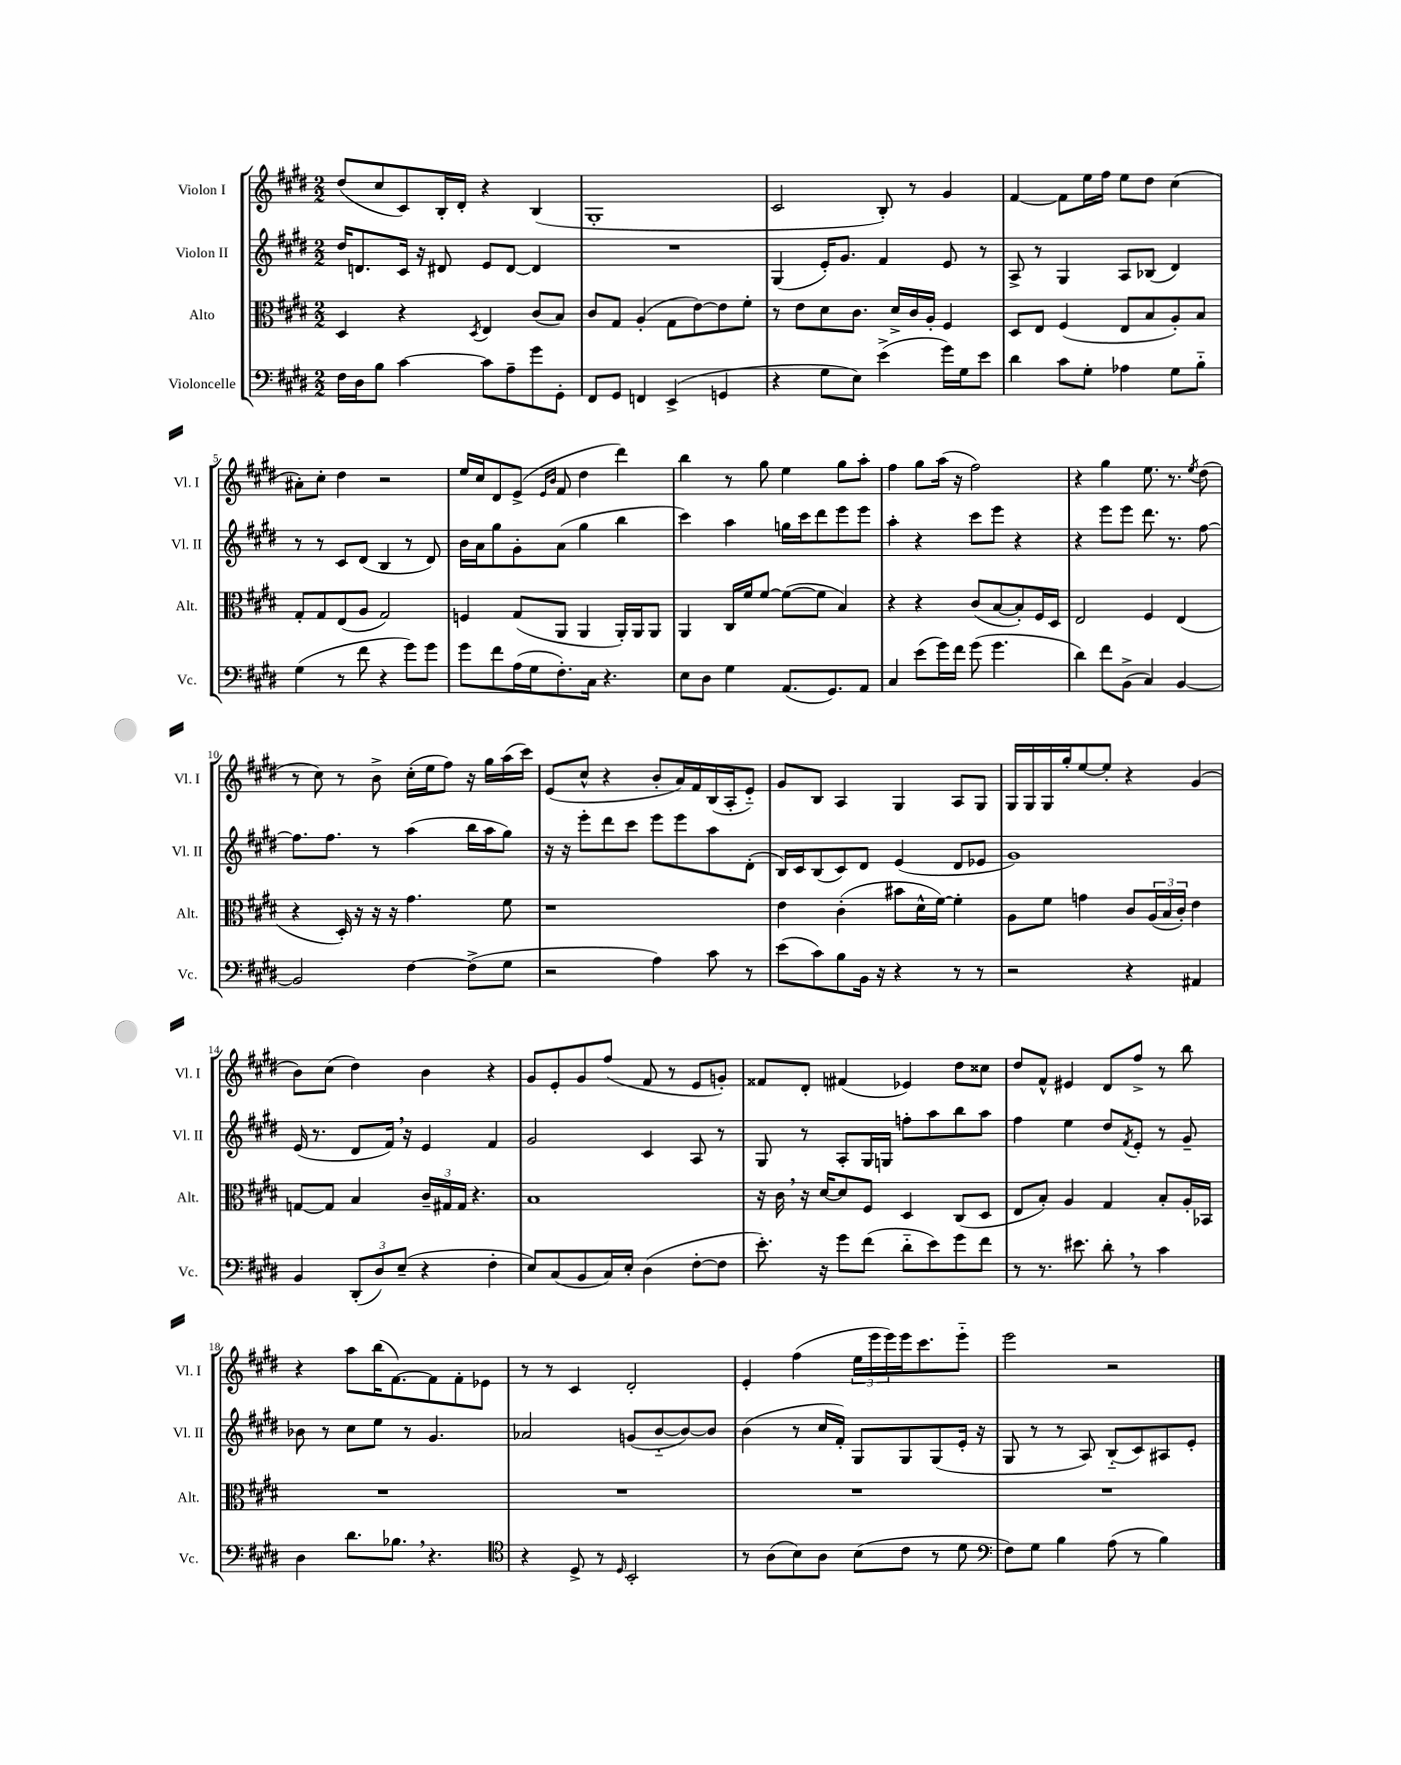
<<
\new StaffGroup <<
\new Staff = "s0" \with { instrumentName = "Violon I" shortInstrumentName = "Vl. I" } {
    \clef treble \key e \major \numericTimeSignature \time 2/2
    dis''8( cis''8 cis'8) b16-. dis'16-. r4 b4( |
    gis1-. |
    cis'2 b8-.) r8 gis'4 |
    fis'4~ fis'8 e''16 fis''16 e''8 dis''8 cis''4( |
    ais'8-.) cis''8-. dis''4 r2 |
    e''16 cis''16 dis'8 e'8->( \grace { e'16 b'16 } fis'8 dis''4 dis'''4) |
    b''4 r8 gis''8 e''4 gis''8 a''8-. |
    fis''4 gis''8 a''16( r16 fis''2) |
    r4 gis''4 e''8. r8. \acciaccatura { e''8 } dis''8( |
    r8 cis''8) r8 b'8-> cis''16-.( e''16 fis''8) r16 gis''16 a''16( cis'''16) |
    e'8( cis''8-^ r4 b'8-. a'16) fis'16 b16( a16-. e'8-_) |
    gis'8 b8 a4 gis4 a8 gis8 |
    gis16 gis16 gis16 gis''16-. e''8~ e''8-. r4 gis'4( |
    b'8) cis''8( dis''4) b'4 r4 |
    gis'8 e'8-. gis'8 fis''8( fis'8 r8 e'8 g'8-.) |
    fisis'8 dis'8-. fis'4( ees'4) dis''8 cisis''8 |
    dis''8 fis'8-^ eis'4 dis'8 fis''8-> r8 b''8 |
    r4 a''8 b''16( fis'8.~) fis'8 fis'8-. ees'8 |
    r8 r8 cis'4 dis'2-. |
    e'4-. fis''4( \tuplet 3/2 { e''16 e'''16 e'''16) } e'''16 cis'''8. e'''8-_ |
    e'''2 r2 \bar "|." |
}
\new Staff = "s1" \with { instrumentName = "Violon II" shortInstrumentName = "Vl. II" } {
    \clef treble \key e \major \numericTimeSignature \time 2/2
    dis''16 d'8. cis'16 r16 dis'8 e'8 dis'8~ dis'4 |
    R1 |
    gis4( e'16-.) gis'8. fis'4 e'8 r8 |
    a8-> r8 gis4 a8 bes8( dis'4) |
    r8 r8 cis'8 dis'8( b4 r8 dis'8) |
    b'16 a'16 gis''8 gis'8-. a'8( gis''4 b''4 |
    cis'''4) a''4 g''16 cis'''16 dis'''8 e'''8 e'''8 |
    a''4-. r4 cis'''8 e'''8 r4 |
    r4 e'''8 e'''8 dis'''8. r8. fis''8~ |
    fis''8. fis''8. r8 a''4( b''16 a''16 gis''8) |
    r16 r16 e'''8-. dis'''8 cis'''8 e'''8 e'''8 a''8 dis'8-.( |
    b16) cis'16 b8( cis'8) dis'8 e'4( dis'8 ees'8 |
    gis'1) |
    e'16( r8. dis'8 fis'16) \breathe r16 e'4 fis'4 |
    gis'2 cis'4 a8 r8 |
    gis8 r8 a8-. gis16 g16 f''8-. a''8 b''8 a''8 |
    fis''4 e''4 dis''8 \acciaccatura { fis'8 } e'8-. r8 gis'8-- |
    bes'8 r8 cis''8 e''8 r8 gis'4. |
    aes'2 g'8( b'8~-_ b'8~) b'8 |
    b'4( r8 cis''16 fis'16-.) gis8 gis8 gis8( e'16-. r16 |
    gis8 r8 r8 a8) b8-_( cis'8) ais8 e'8-. \bar "|." |
}
\new Staff = "s2" \with { instrumentName = "Alto" shortInstrumentName = "Alt." } {
    \clef alto \key e \major \numericTimeSignature \time 2/2
    dis4 r4 \acciaccatura { dis8 } e4 cis'8( b8) |
    cis'8 gis8 a4-.( gis8 e'8~) e'8 fis'8-. |
    r8 e'8 dis'8 cis'8. dis'16-> cis'16 a16-. fis4 |
    dis8 e8 fis4( e8 b8 a8-.) b8 |
    gis8-. gis8 e8( a8 gis2) |
    f4 gis8( a,8 a,4 a,16-.) a,16 a,8 |
    a,4 cis16 fis'16 fis'8~ fis'8~( fis'8 b4) |
    r4 r4 cis'8( b8~ b8-.) fis16 dis16 |
    e2 fis4 e4( |
    r4 dis16-.) r16 r16 r16 gis'4. fis'8 |
    r1 |
    e'4 cis'4-.( bis'8 dis'16-^ fis'16~) fis'4-. |
    a8 fis'8 g'4 cis'8 \tuplet 3/2 { a16( b16 cis'16-.) } e'4 |
    g8~ g8 b4 \tuplet 3/2 { cis'16-- gis16 gis16 } r4. |
    b1 |
    r16 cis'16 \breathe r16 dis'16~ dis'8 fis8 dis4 cis8( dis8 |
    e8 b8-.) a4 gis4 b8-. a16-. bes,16 |
    R1 |
    R1 |
    R1 |
    R1 \bar "|." |
}
\new Staff = "s3" \with { instrumentName = "Violoncelle" shortInstrumentName = "Vc." } {
    \clef bass \key e \major \numericTimeSignature \time 2/2
    fis16 dis16 b8 cis'4~ cis'8 a8-- gis'8 gis,8-. |
    fis,8 gis,8 f,4 e,4->( g,4 |
    r4 gis8 e8) e'4->( gis'16) gis16 e'8 |
    dis'4 cis'8 gis8-. aes4 gis8 b8-_ |
    gis4( r8 fis'8 r4 gis'8) gis'8 |
    gis'8 fis'8 a16( gis16 fis8.-.) cis16 r4. |
    e8 dis8 gis4 a,8.( gis,8.) a,8 |
    cis4 e'8( gis'16) fis'16 gis'8( gis'4. |
    dis'4) fis'8 b,8->( cis4) b,4~ |
    b,2 fis4~ fis8->( gis8 |
    r2 a4) cis'8 r8 |
    e'8( cis'8) b8 b,16 r16 r4 r8 r8 |
    r2 r4 ais,4 |
    b,4 \tuplet 3/2 { dis,8-.( dis8) e8--( } r4 fis4-. |
    e8) cis8( b,8 cis16) e16-. dis4( fis8~-. fis8 |
    e'8.-.) r16 gis'8 fis'8( dis'8-_ e'8) gis'8 fis'8 |
    r8 r8. eis'8. dis'8-. \breathe r8 cis'4 |
    dis4 dis'8. bes8. \breathe r4. |
    \clef tenor r4 dis8-> r8 \grace { dis16 } b,2-. |
    r8 a8( b8) a8 b8( cis'8 r8 dis'8 |
    \clef bass fis8) gis8 b4 a8( r8 b4) \bar "|." |
}
>>
>>
